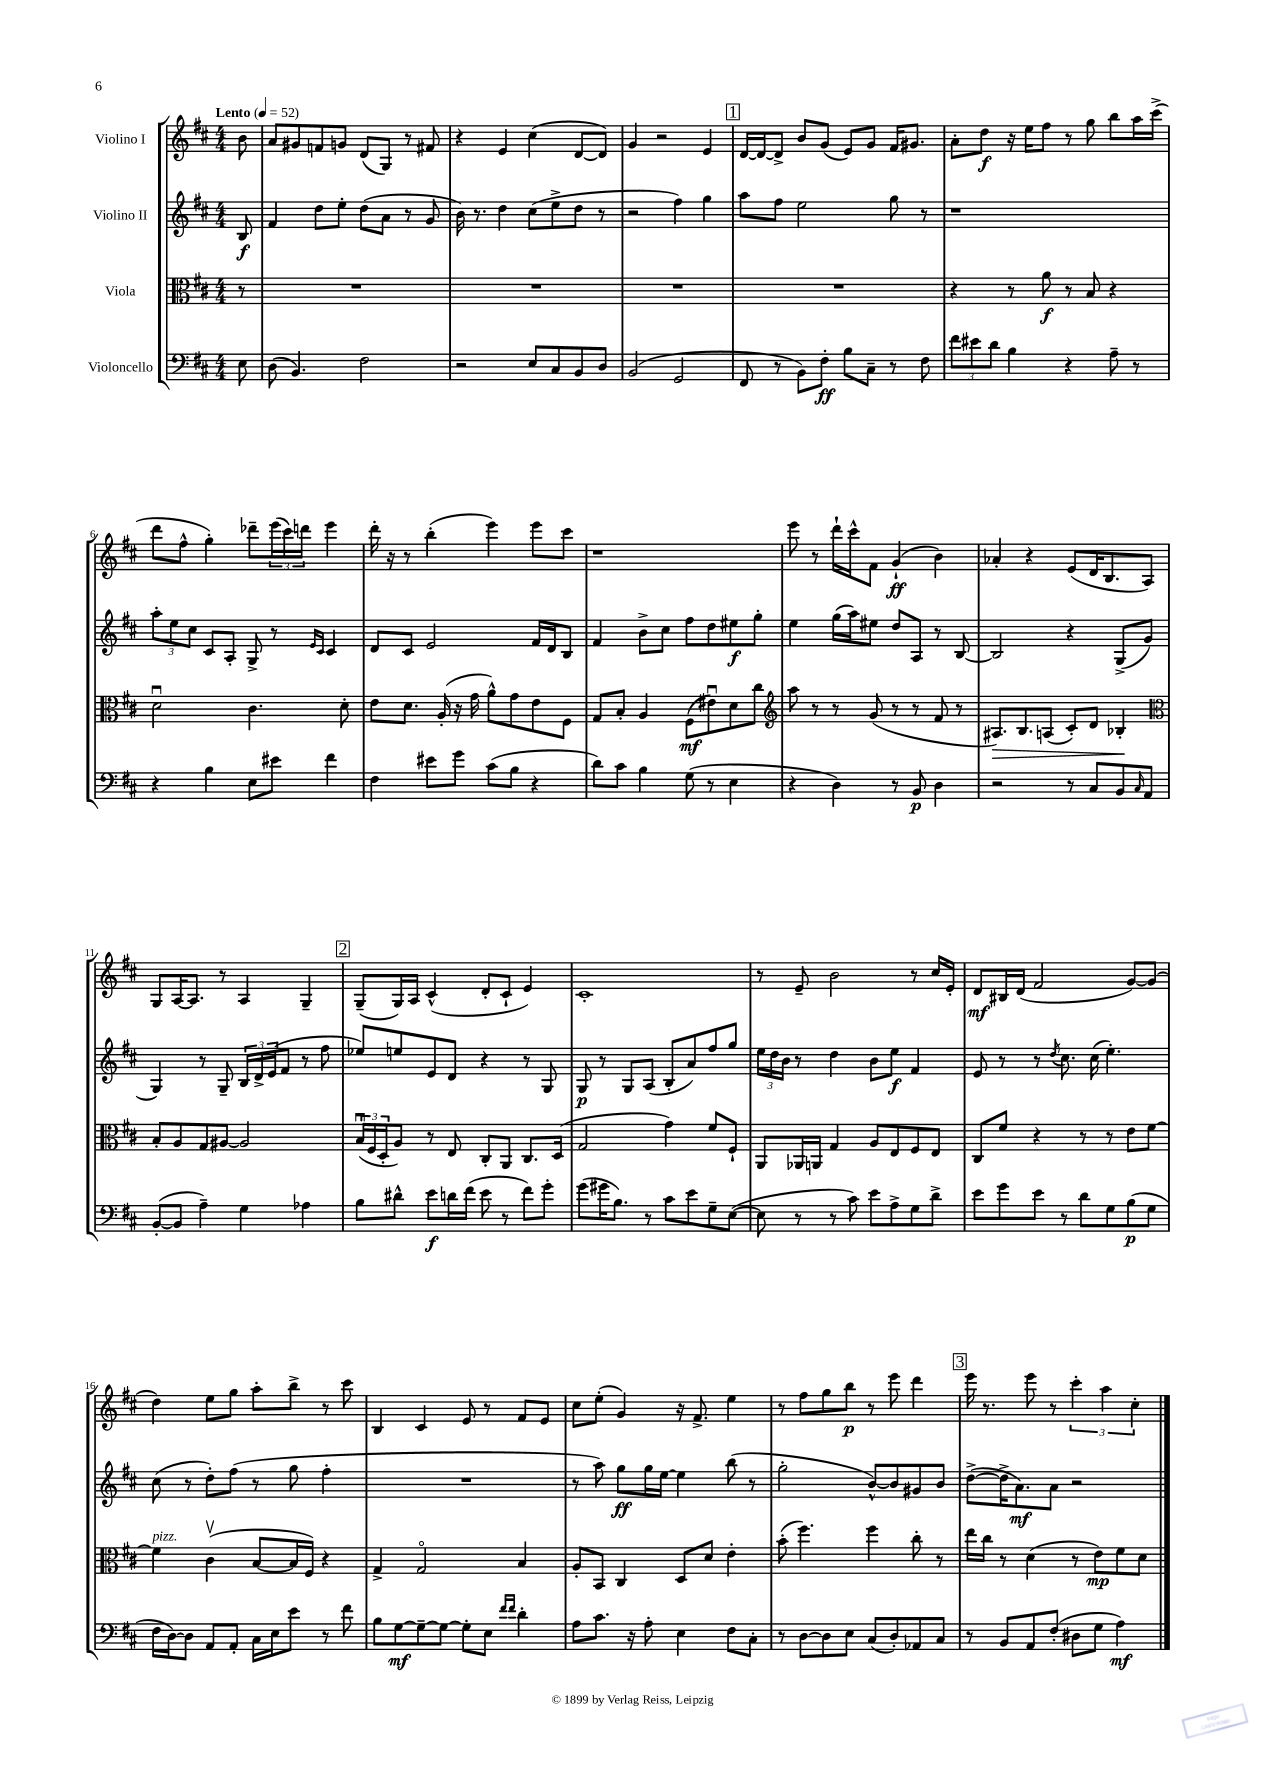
<<
\new StaffGroup <<
\new Staff = "s0" \with { instrumentName = "Violino I" } {
    \clef treble \key d \major \numericTimeSignature \time 4/4 \partial 8 \tempo "Lento" 4 = 52
    b'8 |
    a'8 gis'8 f'8 g'8 d'8( g8) r8 fis'8 |
    r4 e'4 cis''4( d'8~ d'8) |
    g'4 r2 e'4 |
    \mark \markup { \box "1" } d'16~ d'16~ d'8-> b'8 g'8( e'8) g'8 fis'16 gis'8. |
    a'8-. d''8\f r16 e''16 fis''8 r8 g''8 b''8 a''16 cis'''16->( |
    d'''8 fis''8-^ g''4-.) des'''8-- \tuplet 3/2 { e'''16( cis'''16) d'''16 } e'''4 |
    d'''16-. r16 r8 b''4-.( e'''4) e'''8 cis'''8 |
    r1 |
    e'''8 r8 d'''16-! cis'''16-^ fis'8 g'4-!\ff( b'4) |
    aes'4-. r4 e'8( d'16 b8. a8) |
    g8 a16~ a8. r8 a4 g4-- |
    \mark \markup { \box "2" } g8--( g16) a16 cis'4-^( d'8-. cis'8-! e'4) |
    cis'1-. |
    r8 e'8-- b'2 r8 cis''16 e'16-. |
    d'8\mf bis16 d'16( fis'2 g'8~) g'8( |
    d''4) e''8 g''8 a''8-. b''8-> r8 cis'''8 |
    b4 cis'4 e'8 r8 fis'8 e'8 |
    cis''8 e''8-.( g'4) r16 fis'8.-> e''4 |
    r8 fis''8 g''8 b''8\p r8 e'''8 d'''4 |
    \mark \markup { \box "3" } e'''16 r8. e'''8 r8 \tuplet 3/2 { cis'''4-. a''4 cis''4-. } \bar "|." |
}
\new Staff = "s1" \with { instrumentName = "Violino II" } {
    \clef treble \key d \major \numericTimeSignature \time 4/4 \partial 8
    b8\f |
    fis'4 d''8 e''8-. d''8( a'8 r8 g'8 |
    b'16) r8. d''4 cis''8( e''8-> d''8 r8 |
    r2 fis''4) g''4 |
    \mark \markup { \box "1" } a''8 fis''8 e''2 g''8 r8 |
    r1 |
    \tuplet 3/2 { a''8-. e''8 cis''8 } cis'8 a8-. g8-> r8 \grace { e'16 cis'16 } cis'4 |
    d'8 cis'8 e'2 fis'16 d'16 b8 |
    fis'4 b'8-> cis''8 fis''8 d''8 eis''8\f g''8-. |
    e''4 g''16( a''16) eis''8 d''8 a8 r8 b8~ |
    b2 r4 g8->( g'8 |
    g4) r8 g8-- \tuplet 3/2 { b16 d'16-> e'16( } fis'8 r8 fis''8 |
    \mark \markup { \box "2" } ees''8) e''8 e'8 d'8 r4 r8 g8 |
    g8\p r8 g8 a8( b8-. a'8) fis''8 g''8 |
    \tuplet 3/2 { e''16 d''16 b'16 } r8 d''4 b'8 e''8\f fis'4 |
    e'8 r8 r8 \acciaccatura { d''8 } cis''8. cis''16( e''4.-.) |
    cis''8( r8 d''8-.) fis''8( r8 g''8 fis''4-. |
    R1 |
    r8 a''8) g''8\ff g''16 e''16~ e''4 b''8( r8 |
    g''2-. b'8~-^) b'8 gis'8 b'8 |
    \mark \markup { \box "3" } d''8~->( d''16-> a'8.\mf) a'8 r2 \bar "|." |
}
\new Staff = "s2" \with { instrumentName = "Viola" } {
    \clef alto \key d \major \numericTimeSignature \time 4/4 \partial 8
    r8 |
    R1 |
    R1 |
    R1 |
    \mark \markup { \box "1" } R1 |
    r4 r8 a'8\f r8 b8 r4 |
    d'2\downbow cis'4. d'8-. |
    e'8 d'8. a16-.( r16 g'16 a'8-^) g'8 e'8 fis8 |
    g8 b8-. a4 fis8\mf( eis'8\downbow) d'8 cis''8 |
    \clef treble a''8 r8 r8 g'8( r8 r8 fis'8 r8 |
    ais8.\>) b8. a8( cis'8-.) d'8 bes4-.\! |
    \clef alto b8-. a8 g8 ais8~ ais2 |
    \mark \markup { \box "2" } \tuplet 3/2 { b16\downbow( fis16 d16-. } a8) r8 e8 cis8-. a,8 cis8. d16( |
    g2 g'4) fis'8 fis8-! |
    a,8 aes,16 a,16 g4 a8 e8 fis8 e8 |
    cis8 fis'8 r4 r8 r8 e'8 fis'8~ |
    fis'4^\markup { \italic "pizz." } cis'4\upbow( b8~ b16 fis16) r4 |
    g4-> g2\flageolet b4 |
    a8-. b,8 cis4 d8 d'8 e'4-. |
    b'8-.( fis''4.) fis''4 cis''8-. r8 |
    \mark \markup { \box "3" } e''16 cis''16 r8 d'4( r8 e'8\mp) fis'8 d'8 \bar "|." |
}
\new Staff = "s3" \with { instrumentName = "Violoncello" } {
    \clef bass \key d \major \numericTimeSignature \time 4/4 \partial 8
    e8 |
    d8( b,4.) fis2 |
    r2 e8 cis8 b,8 d8 |
    b,2( g,2 |
    \mark \markup { \box "1" } fis,8 r8 b,8) fis8-.\ff b8 cis8-- r8 fis8 |
    \tuplet 3/2 { fis'8 eis'8 d'8 } b4 r4 a8-- r8 |
    r4 b4 e8 eis'8 fis'4 |
    fis4 eis'8 g'8 cis'8( b8 r4 |
    d'8) cis'8 b4 g8( r8 e4 |
    r4 d4) r8 b,8\p d4 |
    r2 r8 cis8 b,8 \grace { cis16 } a,8 |
    b,8~-.( b,8 a4--) g4 aes4 |
    \mark \markup { \box "2" } b8 dis'8-^ e'8\f d'16 fis'16( e'8 r8 fis'8) g'8-. |
    g'8( gis'16 b8.) r8 cis'8 e'8 g8-- e8~( |
    e8 r8 r8 cis'8) e'8 a8-> g8 d'8-> |
    e'8 g'8 e'8 r8 d'8 g8 b8\p( g8 |
    fis16 d16~) d8 a,8 a,8-. cis16 e16 e'8 r8 fis'8 |
    b8 g8~\mf g8~-- g8~ g8-. e8 \grace { fis'16 fis'16 } d'4-. |
    a8 cis'8. r16 a8-. e4 fis8 cis8-. |
    r8 d8~ d8 e8 cis8( d8-.) aes,8 cis8 |
    \mark \markup { \box "3" } r8 b,8 a,8 fis8-.( dis8 g8 a4\mf) \bar "|." |
}
>>
>>
